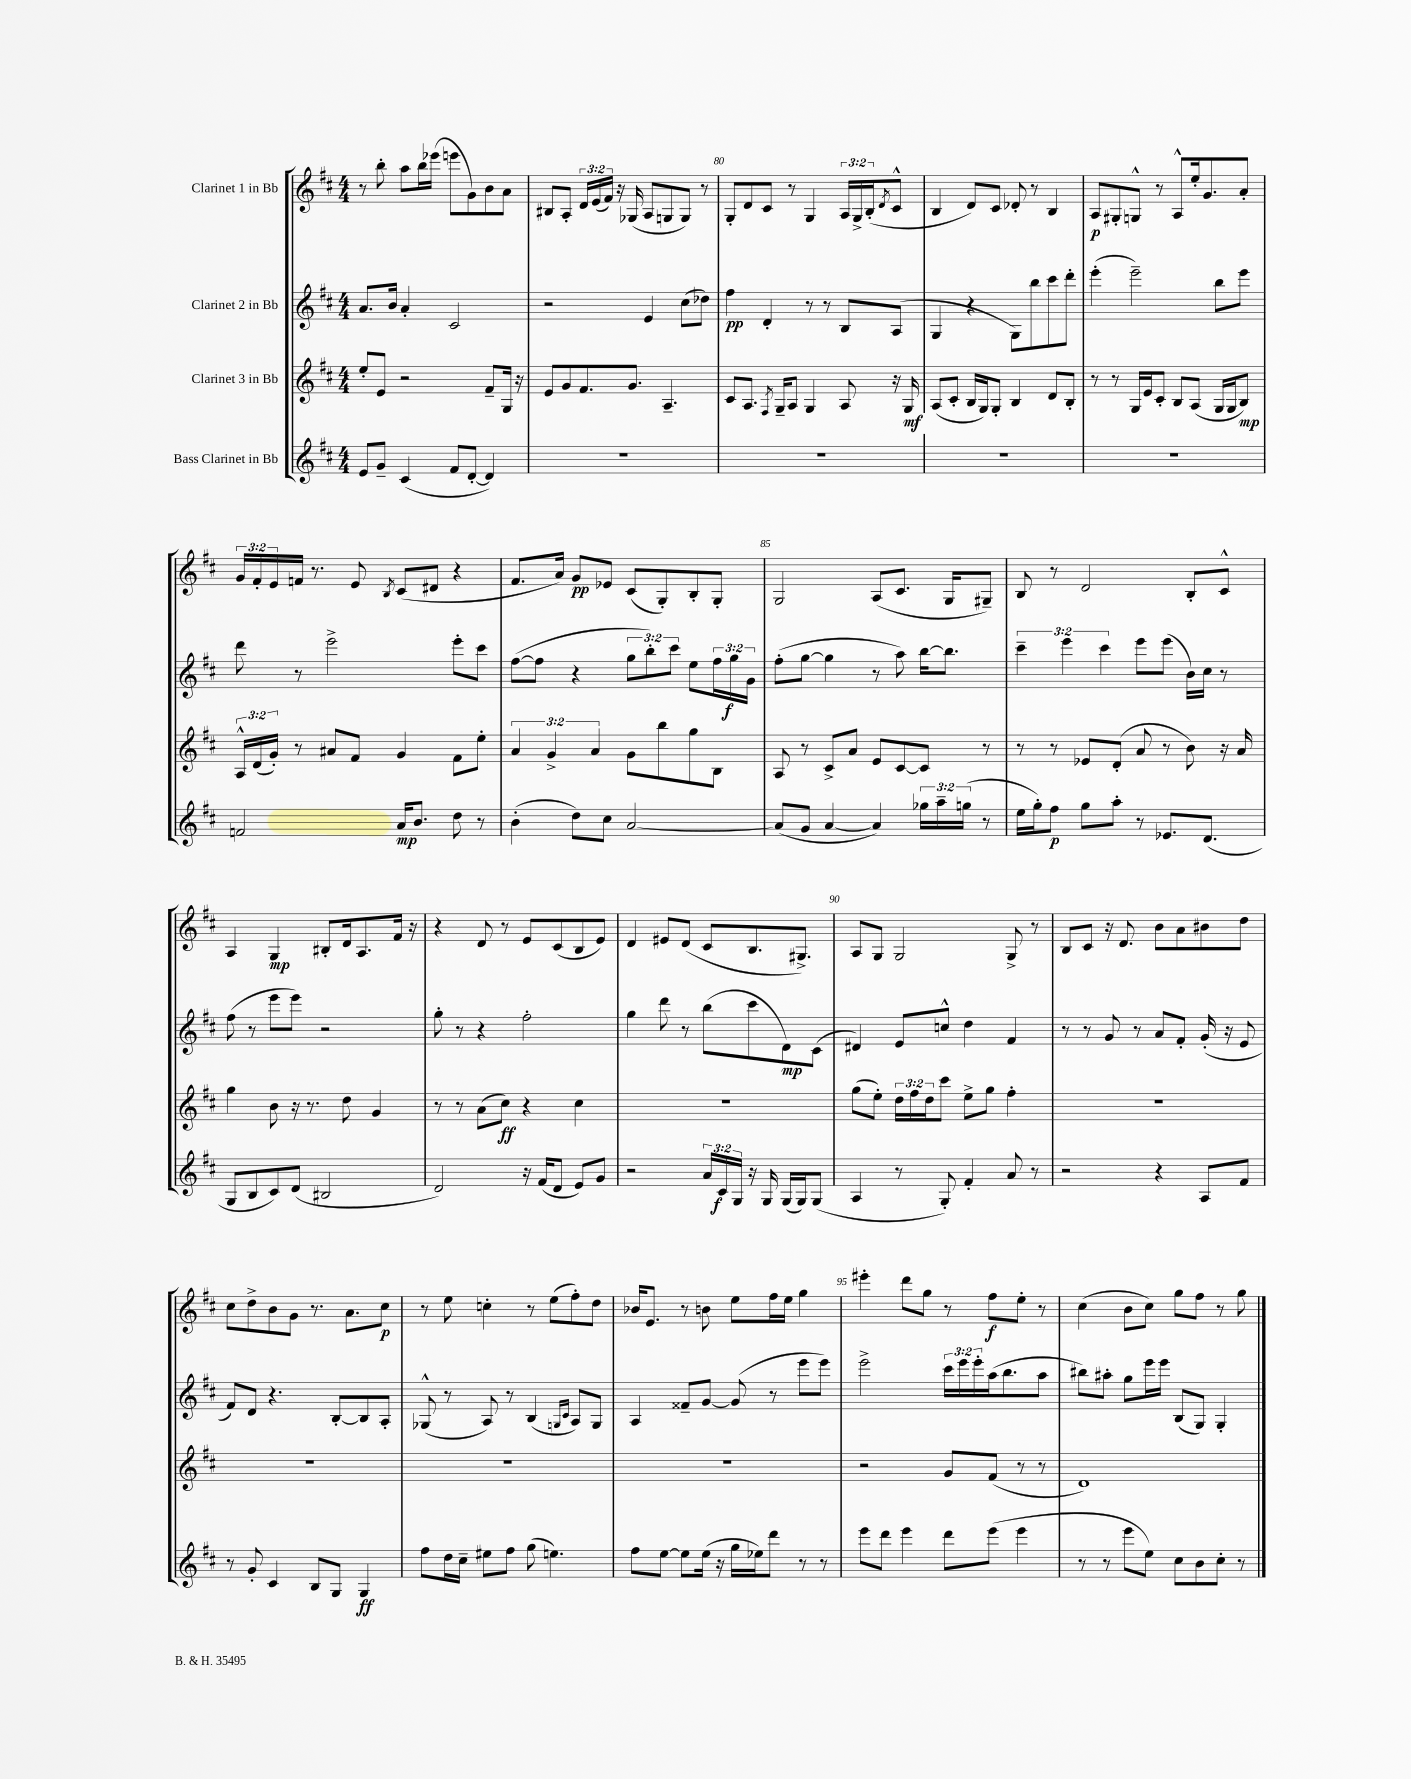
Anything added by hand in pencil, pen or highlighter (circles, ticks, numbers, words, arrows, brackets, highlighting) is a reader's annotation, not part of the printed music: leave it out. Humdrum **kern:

**kern	**kern	**kern	**kern
*staff4	*staff3	*staff2	*staff1
*clefG2	*clefG2	*clefG2	*clefG2
*k[f#c#]	*k[f#c#]	*k[f#c#]	*k[f#c#]
*M4/4	*M4/4	*M4/4	*M4/4
8e	8ee'	8.a	8r
8g~	8e	.	8bb'
.	.	16b	.
(4c#	2r	4a'	8aa
.	.	.	16bb
.	.	.	(16eee-
8f#	.	2c#	8eee
[8d'	.	.	8g)
4d])	8f#~	.	8b
.	16G	.	8a
.	16r	.	.
=	=	=	=
1r	8e	2r	8B#
.	8g	.	8A'
.	8.f#	.	24d
.	.	.	(24e
.	.	.	24f#)
.	.	.	16r
.	8.g	.	(16G-
.	.	4e	8A
.	4.A~	.	8G
.	.	(8cc#	8G)
.	.	8dd-)	8r
=	=	=	=
1r	8c#	4ff#	8G'
.	8.A	.	8d
.	.	4d'	8c#
.	8qF#	.	.
.	16G~	.	.
.	8A	.	8r
.	4G	8r	4G
.	.	8r	.
.	8A	8B	24A
.	.	.	24G^
.	.	.	(24B'
.	.	.	8qd
.	16r	(8A	8c#^^
.	16G	.	.
=	=	=	=
1r	(8A	4G	4B
.	8c#'	.	.
.	16B	4r	8d)
.	16G)	.	.
.	8G'	.	8c#
.	4B	8G)	8d-'
.	.	8bb	8r
.	8d	8ccc#	4B
.	8B'	8ddd'	.
=	=	=	=
1r	8r	(4eee'	8A
.	8r	.	8G#'
.	16G	2eee~)	8G^^
.	16e	.	.
.	8c#'	.	8r
.	8B	.	8A^^
.	(8A	.	16ee'
.	.	.	8.g
.	16G	8bb	.
.	16G	.	.
.	8B)	8eee	8a'
=	=	=	=
2f	24A^^	8ddd	24g
.	(24d	.	24f#'
.	24g')	.	24e
.	8r	8r	16f
.	.	.	8.r
.	8a#	2eee^	.
.	8f#	.	8e
.	.	.	8qB
16a	4g	.	(8c#
8.b	.	.	.
.	.	.	8d#
8dd	8f#	8eee'	4r
8r	8ee'	8ccc#	.
=	=	=	=
(4b'	6a	([8ff#	8.f#
.	.	8ff#]	.
.	6g^	.	.
.	.	.	16a)
8dd)	.	4r	8g
.	6a	.	.
8cc#	.	.	8e-
[2a	8g	12gg	(8c#
.	.	12bb')	.
.	8bb	.	8G')
.	.	12ccc#	.
.	8gg	8ee	8B'
.	8B	24ff#	8G'
.	.	24gg	.
.	.	24g	.
=	=	=	=
(8a]	8A	(8ff#'	2G
8g	8r	[8gg	.
[4a	8c#^	4gg]	.
.	8a	.	.
4a])	8e	8r	(8A
.	[8c#	8aa)	8.c#
24gg-	8c#]	[16bb	.
24aa~	.	.	.
.	.	8.bb]	16G
(24gg	.	.	.
8r	8r	.	8G#~)
=	=	=	=
16ee	8r	6ccc#~	8B
16gg')	.	.	.
8ff#	8r	.	8r
.	.	6eee	.
8gg	8e-	.	2d
.	.	6ccc#	.
8aa'	(8d'	.	.
8r	8a	8eee	.
8.e-	8r	(8eee	.
.	8b)	16b)	8B'
(8.d	.	16cc#	.
.	16r	8r	8c#^^
.	16a	.	.
=	=	=	=
8G	4gg	(8ff#	4A
8B	.	8r	.
8c#)	8b	8eee	4G
(8d	16r	8eee)	.
.	8.r	.	.
2B#	.	2r	8B#'
.	8dd	.	16d
.	.	.	8.A
.	4g	.	.
.	.	.	16f#
.	.	.	16r
=	=	=	=
2d)	8r	8gg'	4r
.	8r	8r	.
.	(8a	4r	8d
.	8cc#)	.	8r
16r	4r	2ff#'	8e
(16f#	.	.	.
8d	.	.	(8c#
8e)	4cc#	.	8B
8g	.	.	8e)
=	=	=	=
2r	1r	4gg	4d
.	.	8ddd	8e#
.	.	8r	(8d
24a	.	(8bb	8c#
24c#	.	.	.
24G	.	.	.
16r	.	8ccc#	8.B
16G	.	.	.
(16G	.	8d)	.
16G)	.	.	8.G#^)
(8G	.	(8c#	.
=	=	=	=
4A	(8gg	4d#)	8A
.	8ee')	.	8G
8r	24dd	8e	2G
.	24ff#	.	.
.	24dd	.	.
8G')	8ccc#	8cc^^	.
4f#'	8ee^	4dd	.
.	8gg	.	.
8a	4ff#'	4f#	8G^
8r	.	.	8r
=	=	=	=
2r	1r	8r	8B
.	.	8r	8c#
.	.	8g	16r
.	.	.	8.d
.	.	8r	.
4r	.	8a	8b
.	.	8f#'	8a
8A	.	(16g'	8b#
.	.	16r	.
8f#	.	8e	8dd
=	=	=	=
8r	1r	8f#)	8cc#
8g'	.	8d	8dd^
4c#	.	4.r	8b
.	.	.	8g
8B	.	.	8.r
8G	.	[8B'	.
.	.	.	8.a
4G	.	8B]	.
.	.	8A'	8cc#
=	=	=	=
8ff#	1r	(8G-^^	8r
16dd	.	8r	8ee
16cc#~	.	.	.
8ee#	.	8A)	4cc'
8ff#	.	8r	.
(8gg	.	(4B	8r
4.ee)	.	.	(8ee
.	.	16qqG	.
.	.	16qqc#	.
.	.	8A)	8ff#')
.	.	8G	8dd
=	=	=	=
8ff#	1r	4A	16b-
.	.	.	8.e
[8ee	.	.	.
8ee]	.	8f##~	8r
(16ee	.	[8g	8b
16r	.	.	.
16gg	.	(8g]	8ee
16ee-)	.	.	.
8ddd	.	8r	16ff#
.	.	.	16ee
8r	.	8eee	4gg
8r	.	8eee)	.
=	=	=	=
8eee	2r	2eee^	4eee#'
8ddd	.	.	.
4eee	.	.	8ddd
.	.	.	8gg
8ddd	8g	24ccc#	8r
.	.	24eee	.
.	.	24eee'	.
(8eee	(8f#	(16aa	8ff#
.	.	8.bb	.
4eee	8r	.	8ee'
.	8r	8aa	8r
=	=	=	=
8r	1d)	8bb#)	(4cc#
8r	.	8aa#'	.
8eee	.	8gg	8b
8ee)	.	16eee	8cc#)
.	.	16eee	.
8cc#	.	(8B	8gg
8b	.	8G)	8ff#
8cc#'	.	4G'	8r
8r	.	.	8gg
==	==	==	==
*-	*-	*-	*-
